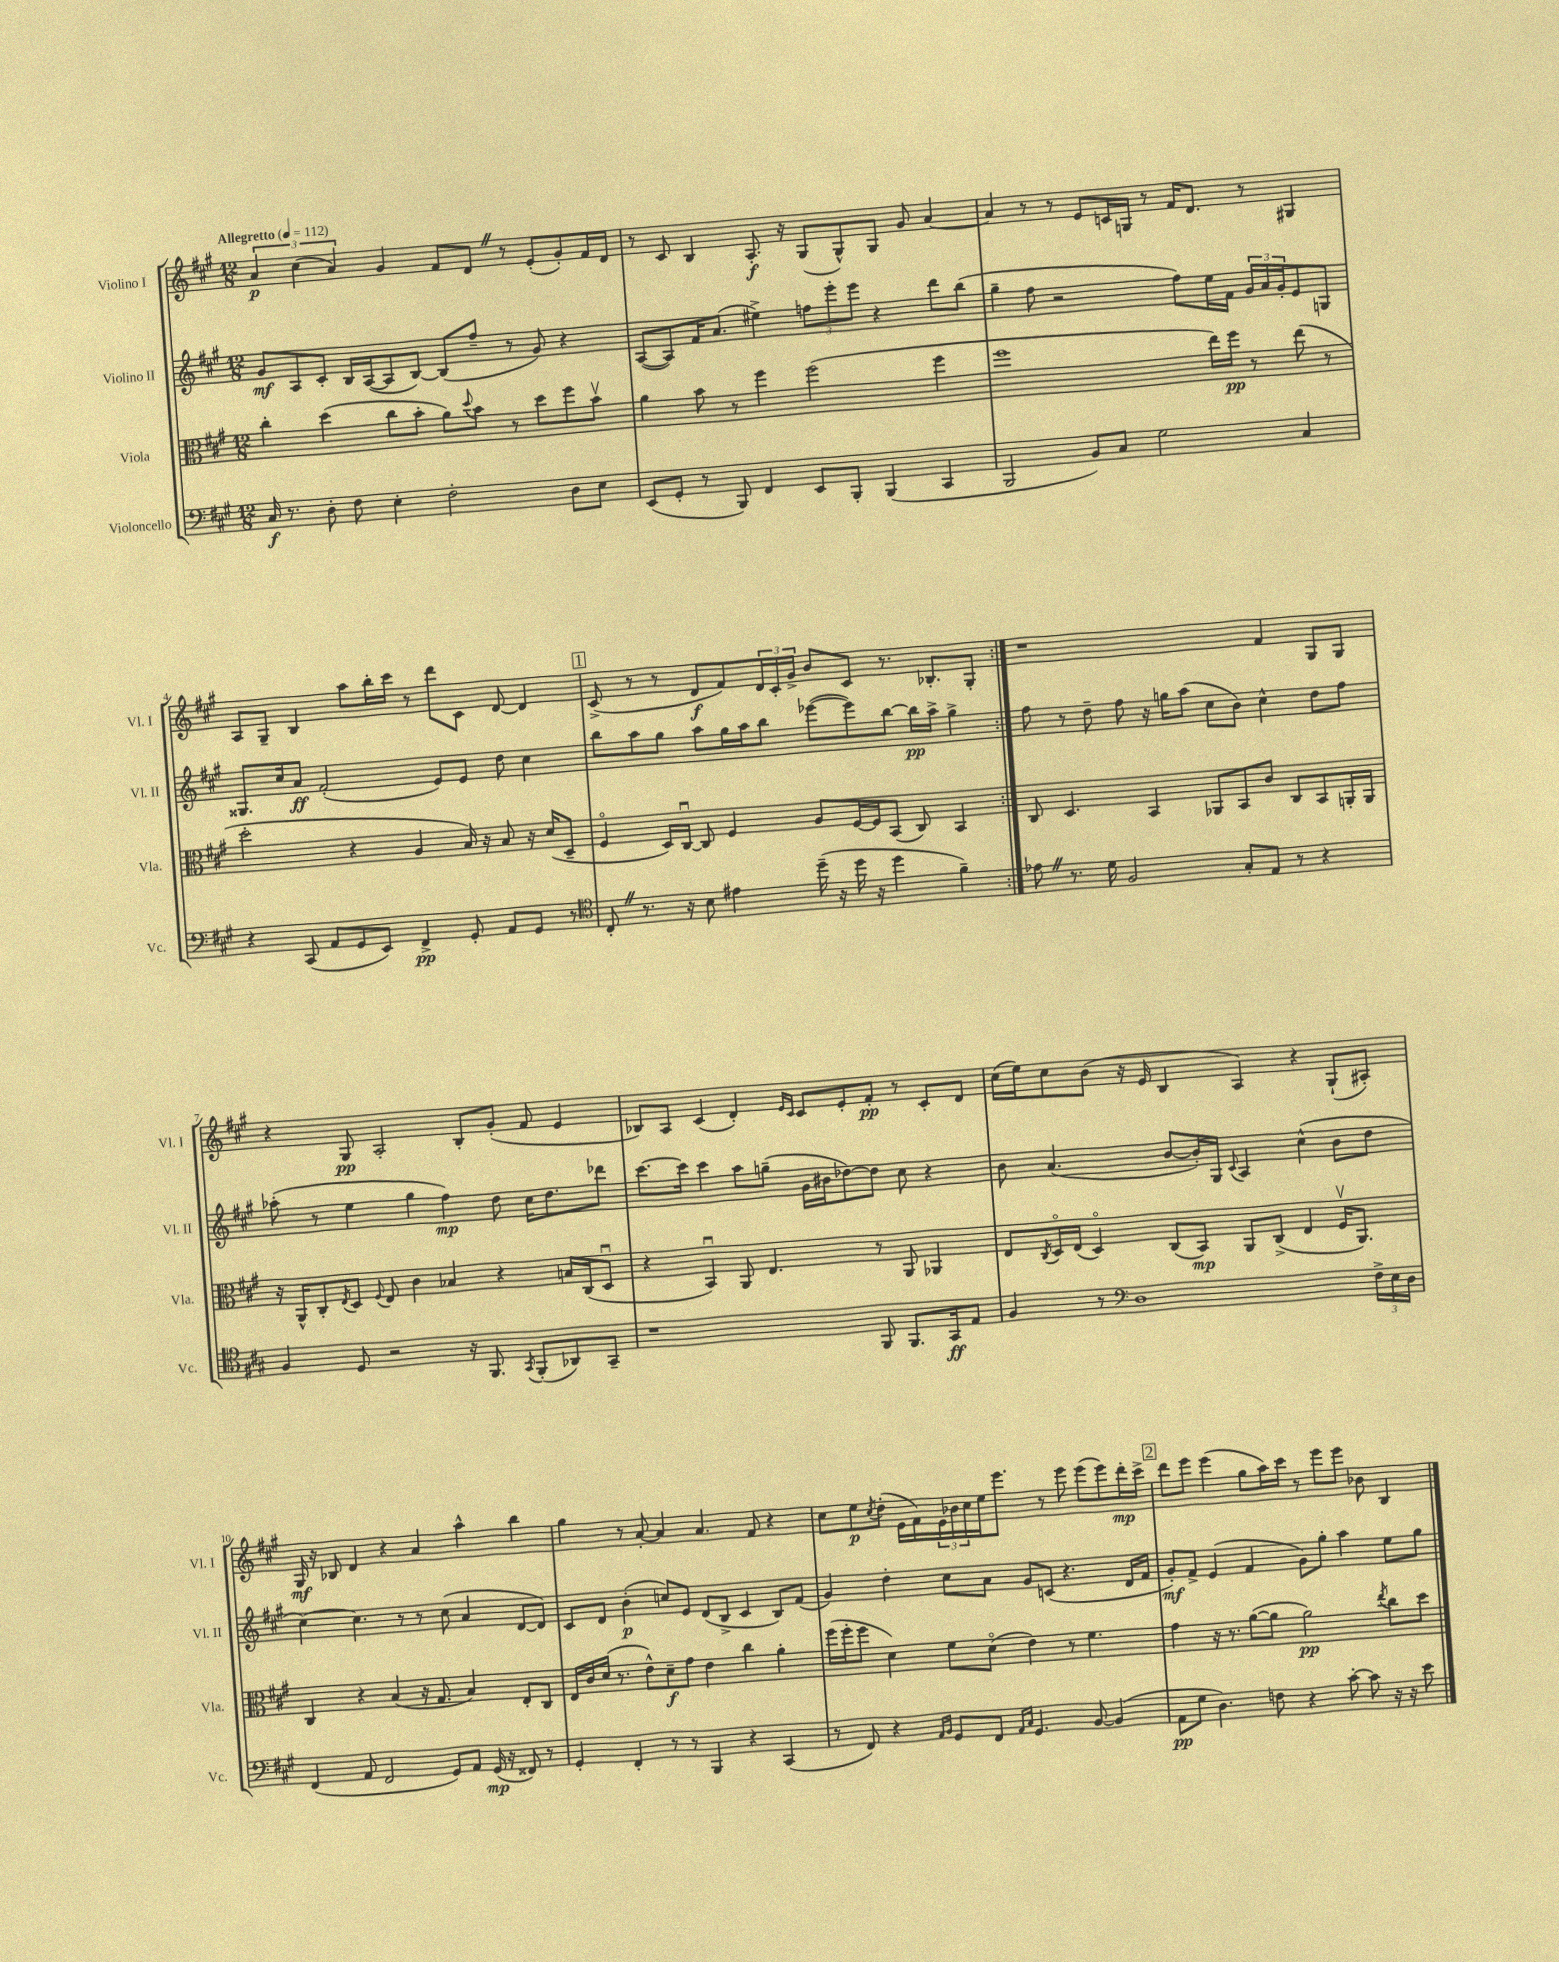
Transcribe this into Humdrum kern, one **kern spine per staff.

**kern	**dynam	**kern	**dynam	**kern	**dynam	**kern	**dynam
*part4	*part4	*part3	*part3	*part2	*part2	*part1	*part1
*staff4	*staff4	*staff3	*staff3	*staff2	*staff2	*staff1	*staff1
*I"Violoncello	*	*I"Viola	*	*I"Violino II	*	*I"Violino I	*
*I'Vc.	*	*I'Vla.	*	*I'Vl. II	*	*I'Vl. I	*
*clefF4	*	*clefC3	*	*clefG2	*	*clefG2	*
*k[f#c#g#]	*	*k[f#c#g#]	*	*k[f#c#g#]	*	*k[f#c#g#]	*
*M12/8	*	*M12/8	*	*M12/8	*	*M12/8	*
*MM112	*	*MM112	*	*MM112	*	*MM112	*
=1	=1	=1	=1	=1	=1	=1	=1
!	!	!	!	!	!	!LO:TX:a:B:t=Allegretto	!
16C#/	f	4cc#'\	.	8g#/L	mf	6a/	p
8.r	.	.	.	.	.	.	.
.	.	.	.	8A/	.	.	.
.	.	.	.	.	.	(6cc#\	.
8D'\	.	(4dd\	.	8c#'/J	.	.	.
.	.	.	.	.	.	6a/)	.
8F#\	.	.	.	16B/LL	.	.	.
.	.	.	.	([16A/J	.	.	.
4E'\	.	8cc#\L	.	8A/]	.	4g#/	.
.	.	8b'\J	.	[8B/J)	.	.	.
2F#'\	.	8a\L)	.	(8B/L]	.	8f#/L	.
.	.	8qqdd/	.	.	.	.	.
.	.	8b\J	.	8ff#~/J	.	8dZ/J	.
.	.	8r	.	8r	.	8r	.
.	.	8dd\L	.	8g#/)	.	(8e'/L	.
8D\L	.	8ff#\	.	4r	.	8g#'/)	.
8E\J	.	8bv\J	.	.	.	16f#/L	.
.	.	.	.	.	.	16d/JJ	.
=2	=2	=2	=2	=2	=2	=2	=2
(8EE/L	.	4a\	.	([8A/L	.	8r	.
8GG#'/J	.	.	.	8A/])	.	8c#/	.
8r	.	8b\	.	16f#/K	.	4B/	.
.	.	.	.	(8.a/J	.	.	.
8BBB/)	.	8r	.	.	.	.	.
4FF#/	.	4ff#\	.	4ee#X^\)	.	8.A'/	f
.	.	.	.	.	.	16r	.
8EE/L	.	(2ff#\	.	12ffn\L	.	(8G#/L	.
.	.	.	.	12eee'\	.	.	.
8BBB'/J	.	.	.	.	.	8G#^^/)	.
.	.	.	.	12eee\J	.	.	.
(4BBB/	.	.	.	4r	.	8G#/J	.
.	.	.	.	.	.	8g#/	.
4CC#/	.	4ff#\	.	8ddd\L	.	[4a/	.
.	.	.	.	(8bb\J	.	.	.
=3	=3	=3	=3	=3	=3	=3	=3
2BBB/	.	1ff#	.	4gg#~\	.	4a/]	.
.	.	.	.	8ff#\	.	8r	.
.	.	.	.	2r	.	8r	.
8BB/L)	.	.	.	.	.	8e/L	.
8C#/J	.	.	.	.	.	16cn/L	.
.	.	.	.	.	.	16Gn/JJ	.
2G#\	.	.	.	.	.	8r	.
.	.	.	.	8ff#\L)	.	16f#/KL	.
.	.	.	.	.	.	8.d/J	.
.	.	16ee\LL)	.	16ee\L	.	.	.
.	.	16ff#\JJ	pp	16f#\JJ	.	.	.
.	.	8r	.	24g#/LL	.	8r	.
.	.	.	.	24a/	.	.	.
.	.	.	.	24g#'/J	.	.	.
4C#/	.	(8ee\	.	8e/	.	4G#X/	.
.	.	8r	.	8Gn/J	.	.	.
!!LO:LB:g=z
=4	=4	=4	=4	=4	=4	=4	=4
4r	.	2dd'\	.	8.G##X/L	.	8A/L	.
.	.	.	.	.	.	8G#~/J	.
.	.	.	.	16cc#/k	.	.	.
(8CC#/	.	.	.	8a/J	ff	4B/	.
8AA/L	.	.	.	(2f#'/	.	.	.
8GG#/	.	4r	.	.	.	8aa\L	.
8EE/J)	.	.	.	.	.	16bb'\L	.
.	.	.	.	.	.	16ccc#\JJ	.
4FF#^/	pp	4A/	.	.	.	8r	.
.	.	.	.	8e/L)	.	8ddd\L	.
8GG#'/	.	16B/)	.	8e/J	.	8c#\J	.
.	.	16r	.	.	.	.	.
8AA/L	.	8B/	.	8dd\	.	[8d/	.
8GG#/J	.	16r	.	4cc#\	.	4d/]	.
.	.	(16d/KL	.	.	.	.	.
8r	.	8D~/J	.	.	.	.	.
!!LO:REH:place=s1:t=1
=5	=5	=5	=5	=5	=5	=5	=5
*clefC4	*	*	*	*	*	*	*
8C#'Z/	.	4F#/	.	8bb\L	.	(8c#^/	.
8.r	.	.	.	8aa\	.	8r	.
.	.	16D/LL)	.	8gg#\J	.	8r	.
16r	.	[16C#u/JJ	.	.	.	.	.
8B\	.	8C#/]	.	8aa\L	.	8d/L	f
4e#X\	.	4F#/	.	16gg#\L	.	8f#/)	.
.	.	.	.	16aa\J	.	.	.
.	.	.	.	8bb\J	.	24d/L	.
.	.	.	.	.	.	24c#'/	.
.	.	.	.	.	.	24g#^/JJ	.
(16dd~\	.	8A/L	.	([8eee-X\L	.	8b/L	.
16r	.	.	.	.	.	.	.
16dd\	.	[16F#/L	.	8eee-\])	.	8c#/J	.
16r	.	16F#/J]	.	.	.	.	.
4dd\	.	(8BB/J	.	[8bb\J	.	8.r	.
.	.	8C#/)	.	16bb\LL]	pp	.	.
.	.	.	.	16aa^\JJ	.	8.B-X'/L	.
4f#~\)	.	4BB/	.	4gg#^\	.	.	.
.	.	.	.	.	.	8G#'/J	.
=6:|!	=6:|!	=6:|!	=6:|!	=6:|!	=6:|!	=6:|!	=6:|!
8e-XZ\	.	8C#/	.	8ff#\	.	1r	.
8.r	.	4.D/	.	8r	.	.	.
.	.	.	.	8dd~\	.	.	.
16d\	.	.	.	.	.	.	.
2F#/	.	.	.	8ff#\	.	.	.
.	.	4BB/	.	16r	.	.	.
.	.	.	.	16ggn\KL	.	.	.
.	.	.	.	(8aa\J	.	.	.
.	.	8AA-X/L	.	8cc#\L	.	.	.
8G#'/L	.	8BB/	.	8b\J)	.	.	.
8E/J	.	8c#/J	.	4cc#^^\	.	4f#/	.
8r	.	8C#/L	.	.	.	.	.
4r	.	8BB/	.	8dd\L	.	8G#/L	.
.	.	16AAn'/L	.	8ff#\J	.	8G#/J	.
.	.	16AA/JJ	.	.	.	.	.
!!LO:LB:g=z
=7	=7	=7	=7	=7	=7	=7	=7
4F#/	.	16r	.	(8aa-X'\	.	4r	.
.	.	16AA^^/KL	.	.	.	.	.
.	.	8C#'/	.	8r	.	.	.
.	.	8qE/	.	.	.	.	.
8D/	.	8D/J	.	4ee\	.	8G#/	pp
.	.	8qqF#/	.	.	.	.	.
2r	.	8E/	.	.	.	2A'/	.
.	.	4c#\	.	4gg#\	.	.	.
.	.	4B-X/	.	4ff#\)	mp	.	.
16r	.	.	.	.	.	8B'/L	.
8.FF#/	.	.	.	.	.	.	.
.	.	4r	.	8dd\	.	(8g#'/J	.
8qGG#/	.	.	.	.	.	.	.
(8FF#'/L	.	.	.	16cc#\KL	.	8f#/	.
.	.	.	.	8.dd\	.	.	.
8AA-X/)	.	16Bn/LL	.	.	.	4e/	.
.	.	(16C#/J	.	.	.	.	.
8GG#~/J	.	8Du/J	.	8ddd-X\J	.	.	.
=8	=8	=8	=8	=8	=8	=8	=8
1r	.	4r	.	[8.ccc#\L	.	8B-X/L)	.
.	.	.	.	.	.	8A/J	.
.	.	.	.	16ccc#\Jk]	.	.	.
.	.	4BBu/)	.	4ccc#\	.	(4c#/	.
.	.	8AA/	.	8aa\L	.	4d'/)	.
.	.	4.E/	.	(8ggn~\J	.	.	.
.	.	.	.	.	.	16qqe/LL	.
.	.	.	.	.	.	16qqc#/JJ	.
.	.	.	.	16g#\LL	.	8c#/L	.
.	.	.	.	16b#X\J	.	.	.
.	.	.	.	[8dd-X\)	.	8e'/	.
8FF#/	.	8r	.	8dd-\J]	.	8f#'/J	pp
8.FF#/L	.	8AA/	.	8cc#\	.	8r	.
.	.	4AA-X/	.	4r	.	8c#'/L	.
16GG#/k	ff	.	.	.	.	.	.
8E/J	.	.	.	.	.	8d/J	.
=9	=9	=9	=9	=9	=9	=9	=9
4F#/	.	8E/L	.	8b\	.	(16cc#\LL	.
.	.	.	.	.	.	16ee\J)	.
.	.	8qC#/	.	.	.	.	.
.	.	16D/L	.	(4.a/	.	8cc#\	.
.	.	(16E/JJ	.	.	.	.	.
8r	.	4D/)	.	.	.	(8b\J	.
*clefF4	*	*	*	*	*	*	*
1D	.	.	.	.	.	16r	.
.	.	.	.	.	.	16e/	.
.	.	(8C#/L	.	[8b/L	.	4B/	.
.	.	8BB/J)	mp	16b'/L])	.	.	.
.	.	.	.	16G#/JJ	.	.	.
.	.	.	.	8qqc#/	.	.	.
.	.	8AA/L	.	4A/	.	4A/)	.
.	.	(8C#^/J	.	.	.	.	.
.	.	4E/	.	(4cc#^^\	.	4r	.
.	.	16F#v/KL	.	8b\L	.	(8G#`/L	.
.	.	8.AA/J)	.	.	.	.	.
24F#^\LL	.	.	.	8dd\J	.	8A#X'/J)	.
24E\	.	.	.	.	.	.	.
24D\JJ	.	.	.	.	.	.	.
!!LO:LB:g=z
=10	=10	=10	=10	=10	=10	=10	=10
(4FF#/	.	4C#/	.	[4cc#\)	.	16G#/	mf
.	.	.	.	.	.	16r	.
.	.	.	.	.	.	8B-X/	.
8AA/	.	4r	.	4.cc#\]	.	4d/	.
2FF#/	.	.	.	.	.	.	.
.	.	(4B/	.	.	.	4r	.
.	.	.	.	8r	.	.	.
.	.	16r	.	8r	.	4a/	.
.	.	8.G#/	.	.	.	.	.
8GG#/L)	.	.	.	(8cc#\	.	.	.
8AA/J	.	4B/)	.	4a/	.	4aa^^\	.
(16GG#/	mp	.	.	.	.	.	.
16r	.	.	.	.	.	.	.
8FF##X/)	.	8E'/L	.	[8d/L	.	4bb\	.
8r	.	8C#/J	.	8d/J])	.	.	.
=11	=11	=11	=11	=11	=11	=11	=11
4GG#'/	.	16E/LL	.	8c#/L	.	4gg#\	.
.	.	16c#/	.	.	.	.	.
.	.	(16d/JJ	.	8d/J	.	.	.
.	.	8.r	.	.	.	.	.
4FF#'/	.	.	.	(4b'\	p	8r	.
.	.	8e^^\L)	.	.	.	[8a'/	.
8r	.	8d~\	f	8ccn/L)	.	4a/]	.
8r	.	8g#\J	.	8e/J	.	.	.
4BBB/	.	4e\	.	(8d/L	.	4.a/	.
.	.	.	.	8B^/J	.	.	.
4r	.	4cc#\	.	4c#/	.	.	.
.	.	.	.	.	.	8f#/	.
(4CC#/	.	4a'\	.	8B/L)	.	4r	.
.	.	.	.	(8f#/J	.	.	.
=12	=12	=12	=12	=12	=12	=12	=12
8r	.	(16ff#\LL	.	4g#/)	.	8cc#\L	.
.	.	16ff#'\J	.	.	.	.	.
8FF#/)	.	8ff#\J	.	.	.	8ee\	p
.	.	.	.	.	.	8qcc#/	.
4r	.	4d\)	.	4dd'\	.	(8dd'\J	.
.	.	.	.	.	.	16e\LL	.
.	.	.	.	.	.	16f#\)	.
16qqAA/LL	.	.	.	.	.	.	.
16qqBB/JJ	.	.	.	.	.	.	.
8GG#/L	.	8f#\L	.	8cc#\L	.	24e\	.
.	.	.	.	.	.	24b-X\	.
.	.	.	.	.	.	24cc#\	.
8FF#/J	.	(8d\J	.	8a\J	.	16ee\J	.
.	.	.	.	.	.	8.eee\J	.
16qqAA/LL	.	.	.	.	.	.	.
16qqC#/JJ	.	.	.	.	.	.	.
4.GG#/	.	4e\)	.	8g#/L	.	.	.
.	.	.	.	(8cn/J	.	8r	.
.	.	8r	.	4.r	.	8eee\	.
[8BB/	.	4.f#\	.	.	.	(8eee\L	.
(4BB/]	.	.	.	.	.	8eee\)	.
.	.	.	.	16d/LL	.	16ddd'\L	mp
.	.	.	.	16f#/JJ	.	16ccc#^\JJ	.
!!LO:REH:place=s1:t=2
=13	=13	=13	=13	=13	=13	=13	=13
8AA\L	pp	4g#\	.	8g#'/L)	mf	8ddd\L	.
8G#\J	.	.	.	8f#^/J	.	8eee\J	.
4.D\)	.	16r	.	(4e/	.	(4eee\	.
.	.	8.r	.	.	.	.	.
.	.	([8a\L	.	4f#/	.	8gg#\L	.
8Fn\	.	8a\J]	.	.	.	16aa\L)	.
.	.	.	.	.	.	16ccc#\JJ	.
4r	.	2a\)	pp	8g#\L)	.	8r	.
.	.	.	.	8gg#'\J	.	8eee\L	.
[8c#'\	.	.	.	4aa\	.	8eee\J	.
8c#\]	.	.	.	.	.	8b-X\	.
.	.	8qee/	.	.	.	.	.
16r	.	8cc#\L	.	8ee\L	.	4B/	.
16r	.	.	.	.	.	.	.
8e\	.	8dd\J	.	8gg#\J	.	.	.
==	==	==	==	==	==	==	==
*-	*-	*-	*-	*-	*-	*-	*-
